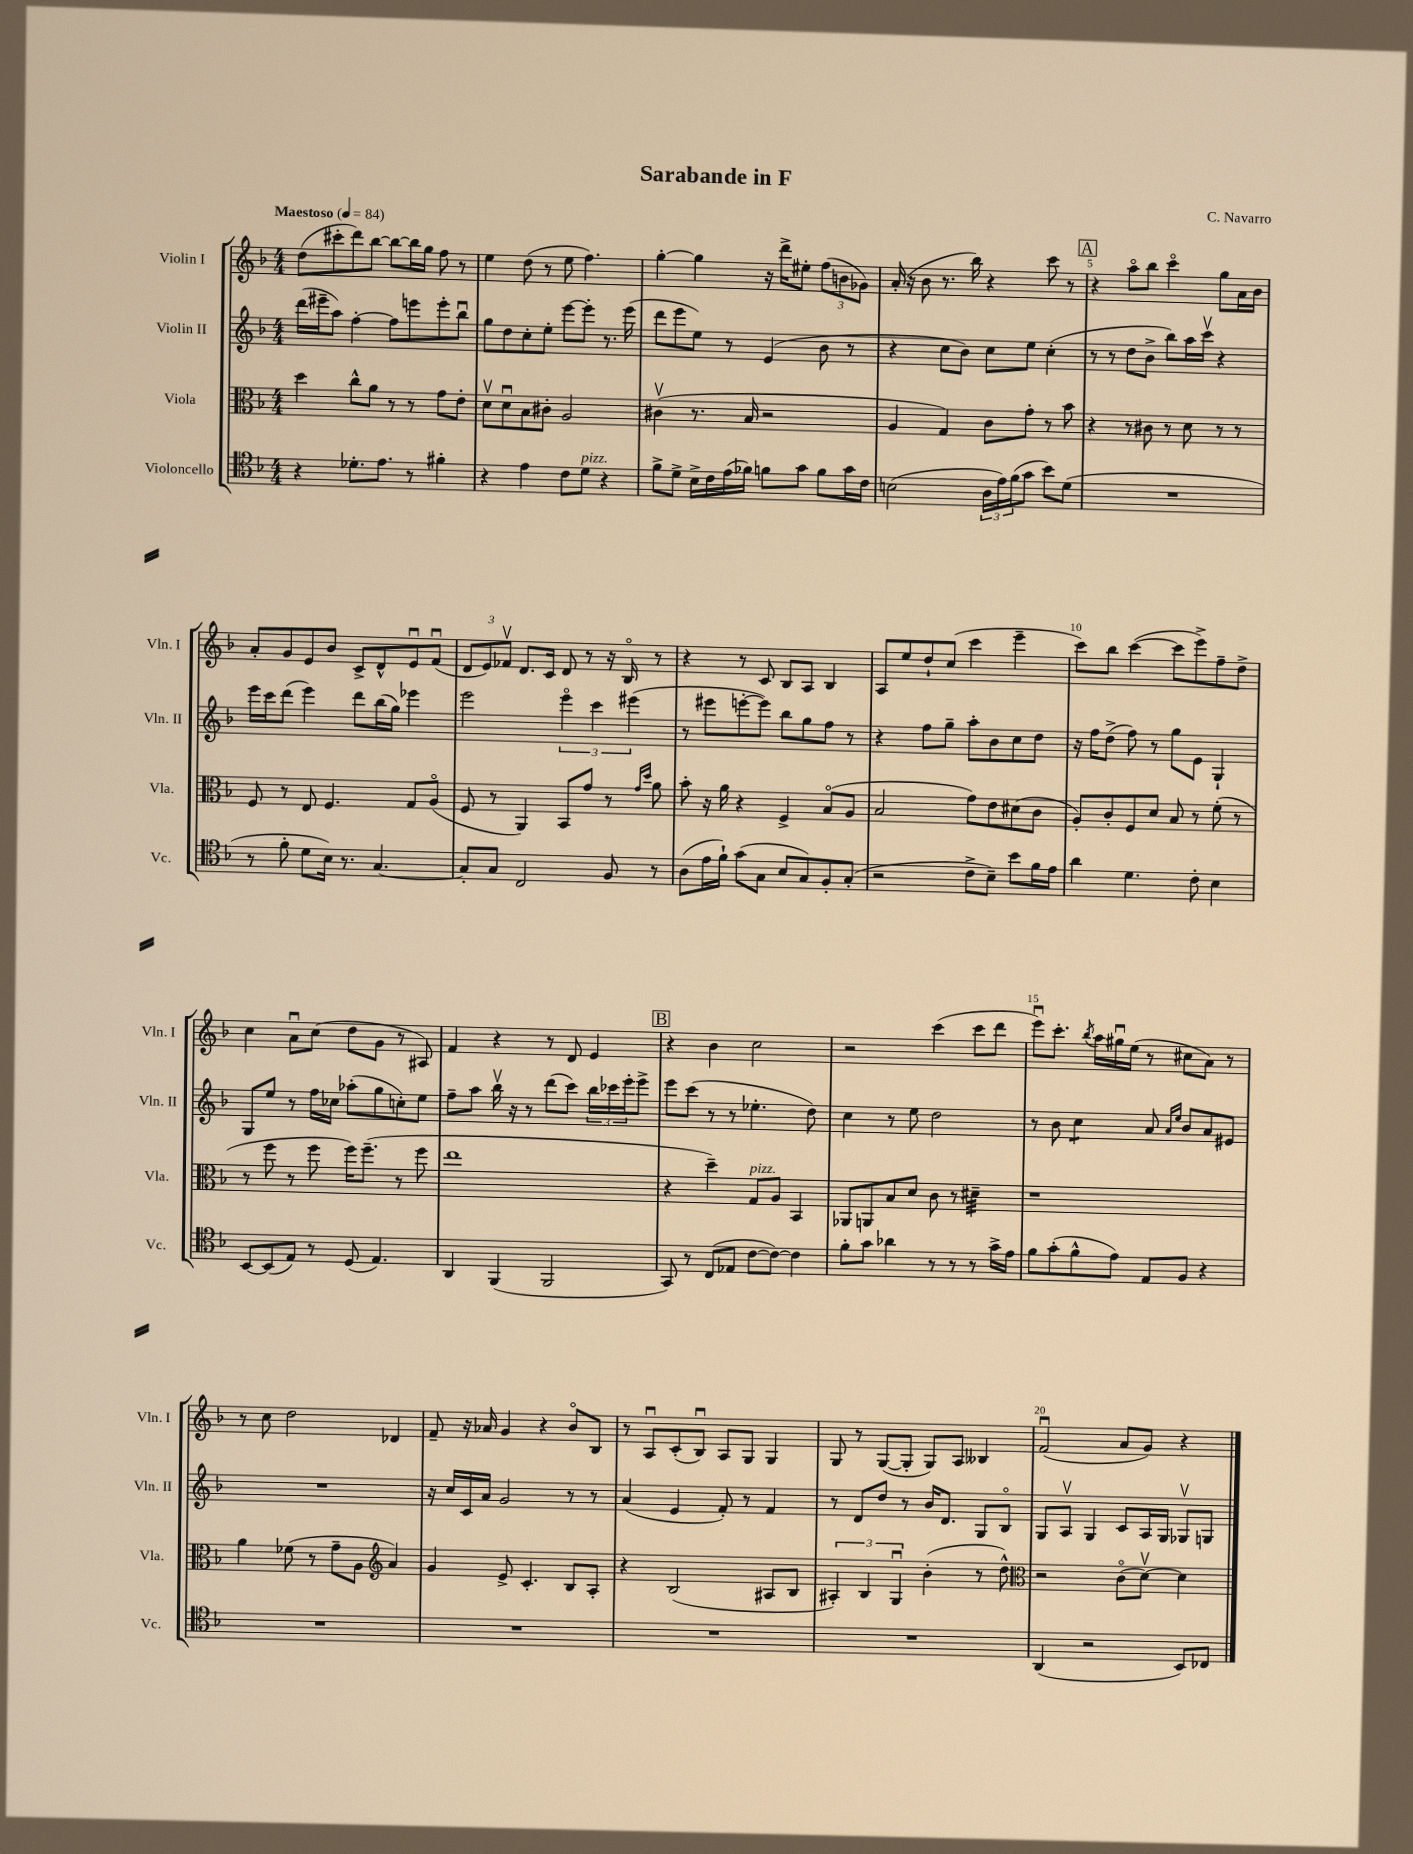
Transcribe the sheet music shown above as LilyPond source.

\header { title = "Sarabande in F" composer = "C. Navarro" }
<<
\new StaffGroup <<
\new Staff = "s0" \with { instrumentName = "Violin I" shortInstrumentName = "Vln. I" } {
    \clef treble \key f \major \numericTimeSignature \time 4/4 \tempo "Maestoso" 4 = 84
    d''8( cis'''8-. d'''8) bes''8~ bes''8~ bes''16 g''16 f''8 r8 |
    e''4 d''8( r8 e''8 f''4.) |
    g''4~-. g''4 r16 d'''16-> eis''8-. \tuplet 3/2 { f''8( b'8 ges'8) } |
    a'16-.( r16 bes'8 r8. bes''16) r4 c'''8 r8 |
    \mark \markup { \box "A" } r4 a''8\flageolet bes''8 c'''4\flageolet g''8 a'16 bes'16 |
    a'8-. g'8 e'8 bes'8 c'8-> d'8-^ e'8\downbow f'8\downbow( |
    \tuplet 3/2 { d'8 e'8) fes'8\upbow } d'8. c'16 d'8 r8 r16 bes16\flageolet r8 |
    r4 r8 c'8 bes8 a8 bes4 |
    a8 e''8 d''8-! c''8( c'''4 e'''4-- |
    c'''8) bes''8 c'''4~( c'''8 e'''8->) f''8-- d''8-> |
    c''4 a'8\downbow c''8( d''8 g'8 r8 ais8) |
    f'4 r4 r8 d'8 e'4 |
    \mark \markup { \box "B" } r4 bes'4 c''2 |
    r2 c'''4( c'''8 d'''8 |
    e'''8\downbow) c'''8.-. \acciaccatura { bes''8 } a''16 gis''16\downbow e''16( r8 cis''8 a'8) r8 |
    r8 c''8 d''2 des'4 |
    f'8-- r16 aes'16 g'4 r4 bes'8\flageolet bes8 |
    r8 a8\downbow c'8-.( bes8\downbow) a8 g8 g4 |
    g8 r8 g8~( g8-. g8) a8 beses4 |
    f'2\downbow( a'8 g'8) r4 \bar "|." |
}
\new Staff = "s1" \with { instrumentName = "Violin II" shortInstrumentName = "Vln. II" } {
    \clef treble \key f \major \numericTimeSignature \time 4/4
    d'''16( eis'''16-- a''8) f''4~-. f''8 e'''8 e'''8-. bes''8\downbow |
    g''8 d''8 c''8-. e''8-. e'''8~ e'''8-. r8. e'''16( |
    d'''8 e'''8 e''8) r8 e'4( bes'8 r8 |
    r4 c''8 bes'8) c''8 e''8 c''4-.( |
    \mark \markup { \box "A" } r8 r8 d''8 bes'8-> bes''8) a''16 c'''16\upbow r4 |
    e'''16 c'''16 d'''8( e'''4) d'''8 bes''16( g''16) ees'''4 |
    e'''2 \tuplet 3/2 { e'''4\flageolet c'''4 eis'''4( } |
    r8 eis'''8 e'''8~-. e'''8) bes''8 g''8 f''8 r8 |
    r4 f''8 g''8-- a''8-. bes'8 c''8 d''8 |
    r16 f''16 d''8->( f''8) r8 g''8 e'8 g4-! |
    g8 e''8 r8 f''16 ces''16 aes''8-.( g''8 c''8-.) e''8 |
    f''8-- a''8 bes''16\upbow r16 r8 d'''8( c'''8) \tuplet 3/2 { bes''16 ces'''16 e'''16-. } e'''8-> |
    \mark \markup { \box "B" } e'''8 c'''8( r8 r8 ees''4.-. d''8) |
    c''4 r8 e''8 d''2 |
    r8 bes'8 c''4:8 a'8 \grace { a'16 e''16 } bes'8 a'8 eis'8 |
    R1 |
    r16 c''16 c'16 a'16 g'2 r8 r8 |
    a'4( e'4 f'8-.) r8 f'4 |
    r8 d'8 d''8 r8 bes'16 d'8. g8 bes8\flageolet |
    g8 a8\upbow g4 c'8 a16 g16 ges8\upbow g8 \bar "|." |
}
\new Staff = "s2" \with { instrumentName = "Viola" shortInstrumentName = "Vla." } {
    \clef alto \key f \major \numericTimeSignature \time 4/4
    d''4 c''8-^ a'8 r8 r8 g'8 e'8-. |
    d'8\upbow d'8\downbow bes8 cis'8-. a2 |
    cis'4\upbow( r8. bes16 r2 |
    a4 g4) c'8 g'8-. r8 bes'8 |
    \mark \markup { \box "A" } r4 r8 cis'8 r8 d'8 r8 r8 |
    f8 r8 e8 f4. g8 a8\flageolet( |
    f8 r8 a,4) bes,8 g'8 r8 \grace { g'16 d''16 } a'8 |
    bes'8-. r16 a'16 r4 f4-> bes8\flageolet( a8 |
    bes2 g'8) e'8 dis'8( c'8 |
    a8-.) c'8-. f8 d'8 bes8 r8 f'8-.( r8 |
    r8 f''8 r8 f''8 f''16) f''8.--( r8 f''8 |
    e''1 |
    \mark \markup { \box "B" } r4 d''4--) g8^\markup { \italic "pizz." } a8 bes,4 |
    aes,8 a,8 bes8 d'8 c'8 r8 dis'4:32-- |
    r1 |
    a'4 fes'8( r8 g'8-- a8 \clef treble a'4) |
    g'4 e'8-> c'4.-. bes8 a8-. |
    r4 bes2( ais8 bes8 |
    \tuplet 3/2 { ais4-.) bes4 g4\downbow } bes'4-.( r8 d''8-^) |
    \clef alto r2 c'8\flageolet( d'8~\upbow) d'4 \bar "|." |
}
\new Staff = "s3" \with { instrumentName = "Violoncello" shortInstrumentName = "Vc." } {
    \clef tenor \key f \major \numericTimeSignature \time 4/4
    r4 des'8.-. e'8. r8 fis'4-. |
    r4 e'4 c'8 d'8^\markup { \italic "pizz." } r4 |
    f'8-> d'8-> bes16-> c'16 e'16( fes'16) f'8 g'8 f'8 g'16 c'16 |
    b2( \tuplet 3/2 { a16 e'16) f'16( } g'8 bes'8) d'8( |
    \mark \markup { \box "A" } R1 |
    r8 f'8-. d'8 bes16) r8. g4.~ |
    g8-. g8 c2 f8 r8 |
    a8( e'16 f'16-!) g'8( g8 bes8 g8) f8-. g8-.( |
    r2 c'8-> bes8--) bes'8 f'16 e'16 |
    a'4 d'4. c'8-. bes4 |
    bes,8~ bes,8( e8) r8 d8( e4.) |
    a,4 f,4( f,2 |
    \mark \markup { \box "B" } g,8) r8 c8( ees8 c'8~ c'8~) c'4 |
    f'8-. g'8 aes'4 r8 r8 r8 g'16-> e'16 |
    f'8 g'8-.( f'8-^ e'8) e8 f8 r4 |
    R1 |
    R1 |
    R1 |
    R1 |
    a,4( r2 bes,8) ces8 \bar "|." |
}
>>
>>
\layout { \context { \Score \override BarNumber.break-visibility = ##(#f #t #t) barNumberVisibility = #(every-nth-bar-number-visible 5) } }
